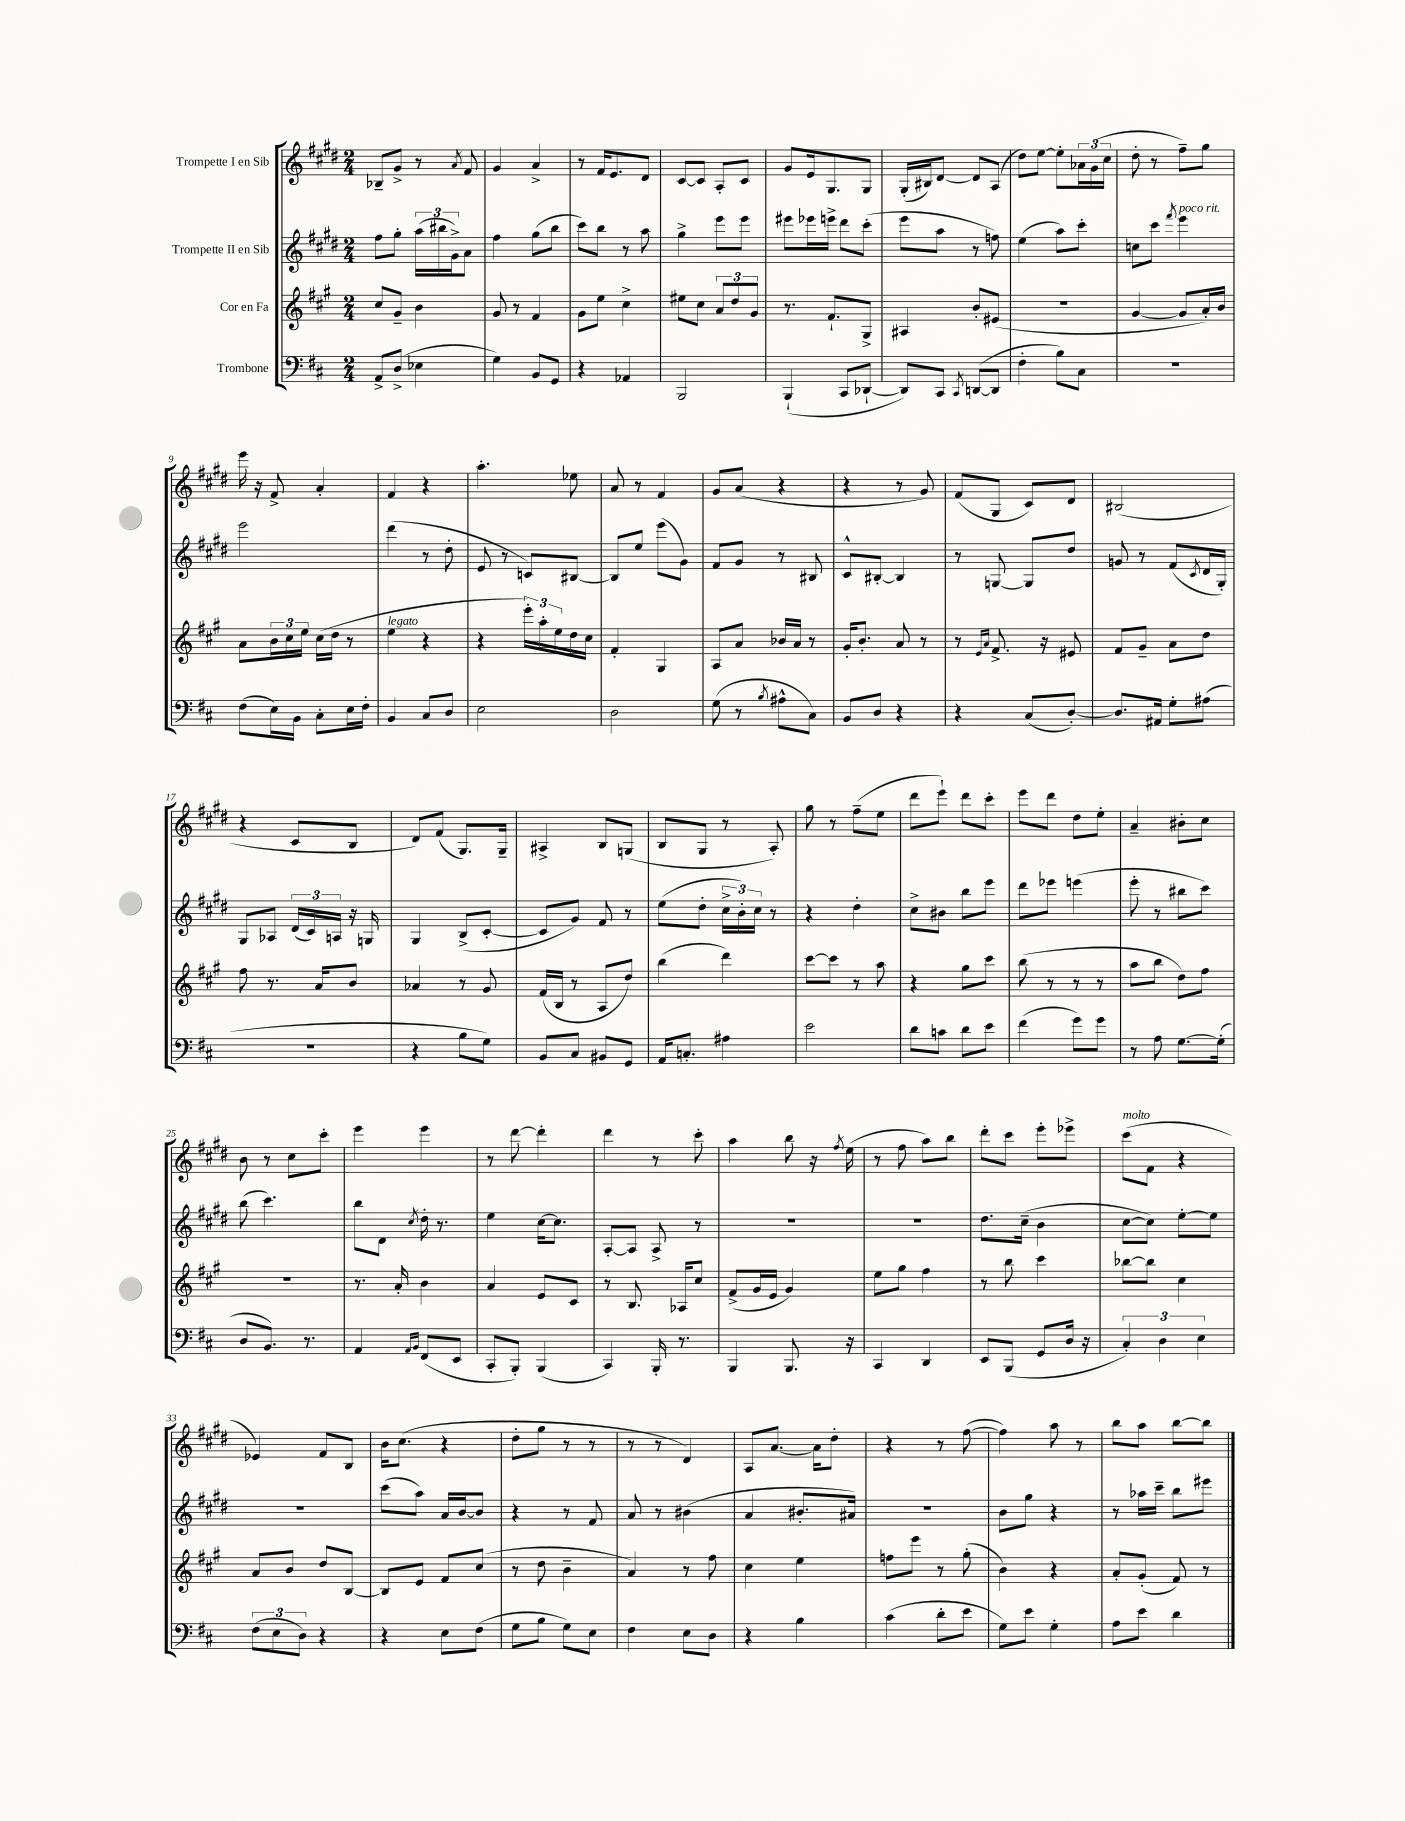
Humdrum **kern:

**kern	**kern	**kern	**kern
*part4	*part3	*part2	*part1
*staff4	*staff3	*staff2	*staff1
*I"Trombone	*I"Cor en Fa	*I"Trompette II en Sib	*I"Trompette I en Sib
*clefF4	*clefG2	*clefG2	*clefG2
*k[f#c#]	*k[f#c#g#]	*k[f#c#g#d#]	*k[f#c#g#d#]
*M2/4	*M2/4	*M2/4	*M2/4
=1	=1	=1	=1
8AA^/L	8cc#/L	8ff#\L	8B-X~/L
(8D^/J	8g#~/J	8gg#'\J	8g#^/J
4E-X\	4b\	(24aa\LL	8r
.	.	24bb#X\	.
.	.	24g#^\J)	.
.	.	.	8qa/
.	.	8a\J	8f#/
=2	=2	=2	=2
4G\)	8g#/	4ff#\	4g#/
.	8r	.	.
8BB/L	4f#/	(8gg#\L	4a^/
8GG/J	.	8bb\J	.
=3	=3	=3	=3
4r	8g#\L	8ccc#\L)	8r
.	8ee\J	8bb\J	16f#/KL
.	.	.	8.e/
4AA-X/	4cc#^\	8r	.
.	.	8aa\	8d#/J
=4	=4	=4	=4
2BBB/	8ee#X\L	4gg#^\	[8c#/L
.	8cc#\J	.	8c#/J]
.	12a/L	8eee\L	8A'/L
.	12dd/	.	.
.	.	8eee\J	8c#/J
.	12g#/J	.	.
=5	=5	=5	=5
(4BBB`/	8.r	8eee#X\L	8g#/L
.	.	16eee-X\L	16e/k
.	8.f#`/L	16eeen^\JJ	8.G#/
8CC#/L	.	8ddd#\L	.
[8DD-X`/J	8G#^/J	(8ccc#'\J	8G#/J
=6	=6	=6	=6
8DD-/L])	4A#X/	8eee\L	(16G#'/LL
.	.	.	16B#X/J)
8CC#/J	.	8aa\J	[8d#/J
8qCC#/	.	.	.
([8DDn/L	8b'/L	8r	8d#/L]
8DD/J]	(8e#X/J	8ffn\)	(8A/J
=7	=7	=7	=7
4F#'\	2r	(4ee\	8dd#\L)
.	.	.	[8ee\J
8B\L)	.	8aa\L)	8ee'\L]
8C#\J	.	8ccc#'\J	24a-X\L
.	.	.	(24g#\
.	.	.	24cc#\JJ
=8	=8	=8	=8
2r	[4g#/	8ccn\L	8dd#'\
.	.	8ccc#\J	8r
.	.	8qfff#/	.
!	!	!LO:TX:a:i:t=poco rit.	!
.	8g#/L]	4eee\	8ff#~\L)
.	16a'/L)	.	8gg#\J
.	16b/JJ	.	.
!!LO:LB:g=z
=9	=9	=9	=9
(8F#\L	8a\L	2eee\	16eee\
.	.	.	16r
16E\L)	24b\L	.	8f#^/
.	24cc#\	.	.
16BB\JJ	.	.	.
.	24ee\JJ	.	.
8C#'\L	(16cc#\LL	.	4a'/
.	16dd\JJ	.	.
16E\L	8r	.	.
16F#'\JJ	.	.	.
=10	=10	=10	=10
!	!LO:TX:a:i:t=legato	!	!
4BB/	4ee\	(4ddd#\	4f#/
8C#/L	4r	8r	4r
8D/J	.	8dd#'\	.
=11	=11	=11	=11
2E\	4r	8e/	4.aa'\
.	.	8r	.
.	24eee'\LL)	8cn/L)	.
.	24aa'\	.	.
.	24ee\	.	.
.	16dd\	[8B#X/J	8ee-X\
.	16cc#\JJ	.	.
=12	=12	=12	=12
2D\	4f#'/	8B#/L]	8a/
.	.	8ee/J	8r
.	4G#/	(8eee\L	4f#/
.	.	8g#\J)	.
=13	=13	=13	=13
(8G\	8A/L	8f#/L	8g#/L
8r	8a/J	8g#/J	(8a/J
8qB/	.	.	.
8A#X^^\L	16b-X/LL	8r	4r
.	16a/JJ	.	.
8C#\J)	8r	8B#X/	.
=14	=14	=14	=14
8BB/L	16g#'/KL	8c#^^/L	4r
.	8.b'/J	.	.
8D/J	.	[8B#X'/J	.
4r	8a/	4B#/]	8r
.	8r	.	8g#/)
=15	=15	=15	=15
4r	8r	8r	(8f#/L
.	16qqe/LL	.	.
.	16qqa/JJ	.	.
.	8.f#^/	[8Gn/	8G#/J
(8C#/L	.	8G/L]	8c#/L)
.	16r	.	.
[8D'/J)	8e#X/	8dd#/J	8d#/J
=16	=16	=16	=16
8.D/L]	8f#/L	8gn/	(2B#X/
.	8g#~/J	8r	.
16AA#X/Jk	.	.	.
8G'\L	8a\L	(8f#/L	.
.	.	8qc#/	.
(8A#X\J	8dd\J	16d#/L	.
.	.	16G#'/JJ)	.
!!LO:LB:g=z
=17	=17	=17	=17
2r	8ff#\	8G#/L	4r
.	8.r	8A-X/J	.
.	.	(24d#/LL	8c#/L
.	.	24c#/)	.
.	16a/KL	.	.
.	.	24An/JJ	.
.	8b/J	16r	8B/J
.	.	16Gn/	.
=18	=18	=18	=18
4r	4a-X/	4G#/	8d#/L)
.	.	.	(8f#/J
8B\L	8r	(8B^/L	8.G#/L)
8G\J)	8g#/	[8c#'/J	.
.	.	.	16G#~/Jk
=19	=19	=19	=19
8BB/L	(16f#/LL	8c#/L]	4A#X^/
.	16B/JJ	.	.
8C#/J	8r	8g#/J)	.
8BB#X/L	8A/L	8f#/	8B/L
8GG/J	8dd/J)	8r	(8Gn/J
=20	=20	=20	=20
16AA/KL	(4bb\	(8ee\L	8B/L
8.Cn'/J	.	.	.
.	.	8dd#'\J	8G#/J
4A#X\	4ddd\)	24cc#^\LL	8r
.	.	24b'\)	.
.	.	24cc#\JJ	.
.	.	8r	8A'/)
=21	=21	=21	=21
2e\	[8ccc#\L	4r	8gg#\
.	8ccc#\J]	.	8r
.	8r	4dd#'\	(8ff#~\L
.	8aa\	.	8ee\J
=22	=22	=22	=22
8d\L	4r	8cc#^\L	8ddd#\L
8cn\J	.	8b#X\J	8eee`\J)
8d\L	8gg#\L	8bb\L	8ddd#\L
8e\J	8ccc#\J	8eee\J	8ccc#'\J
=23	=23	=23	=23
(4f#\	(8bb\	8ddd#\L	8eee\L
.	8r	8eee-X\J	8ddd#\J
8g\L)	8r	(4eeen\	8dd#\L
8g\J	8r	.	8ee'\J
=24	=24	=24	=24
8r	8aa\L	8eee'\	4a~/
8A\	8bb\J	8r	.
[8.G\L	8dd\L)	8bb#X\L	8b#X'\L
.	8ff#\J	8ccc#\J)	8cc#\J
(16G'\Jk]	.	.	.
!!LO:LB:g=z
=25	=25	=25	=25
8D/L	2r	(8bb\	8b\
8.BB/J)	.	4.ccc#\)	8r
.	.	.	8cc#\L
8.r	.	.	.
.	.	.	8ccc#'\J
=26	=26	=26	=26
4AA/	8.r	8bb\L	4eee\
.	.	8d#\J	.
.	16a'/	.	.
16qqAA/LL	.	.	.
16qqBB/JJ	.	8qcc#/	.
(8FF#/L	4b\	16dd#'\	4eee\
.	.	8.r	.
8EE/J	.	.	.
=27	=27	=27	=27
8CC#'/L	4a/	4ee\	8r
8BBB'/J)	.	.	[8ddd#\
(4BBB/	8e/L	[16cc#\KL	4ddd#'\]
.	.	8.cc#\J]	.
.	8c#/J	.	.
=28	=28	=28	=28
4CC#/)	8r	[8A'/L	4ddd#\
.	8.B/	8A/J]	.
16BBB'/	.	8A^/	8r
8.r	16A-X/KL	.	.
.	8cc#/J	8r	8ccc#'\
=29	=29	=29	=29
4BBB/	(8f#^/L	2r	4aa\
.	16g#/L	.	.
.	16e/JJ	.	.
8.BBB/	4g#/)	.	8bb\
.	.	.	16r
.	.	.	8qff#/
16r	.	.	(16ee\
=30	=30	=30	=30
4CC#/	8ee\L	2r	8r
.	8gg#\J	.	8ff#\
4DD/	4ff#\	.	8aa\L)
.	.	.	8bb\J
=31	=31	=31	=31
8EE/L	8r	8.dd#\L	8ddd#'\L
(8BBB/J	8bb\	.	8ccc#\J
.	.	(16cc#~\Jk	.
8GG/L	4ccc#\	4b\	8eee'\L
16D/Jk	.	.	8eee-X^\J
16r	.	.	.
=32	=32	=32	=32
!	!	!	!LO:TX:a:i:t=molto
6C#'/)	[8bb-X\L	[8cc#\L	(8ccc#\L
.	8bb-\J]	8cc#\J])	8f#\J
6D\	.	.	.
.	4cc#\	[8ee'\L	4r
6E\	.	.	.
.	.	8ee\J]	.
!!LO:LB:g=z
=33	=33	=33	=33
(12F#\L	8a/L	2r	4e-X/)
12E\	.	.	.
.	8b/J	.	.
12D\J)	.	.	.
4r	8dd/L	.	8f#/L
.	[8B/J	.	8B/J
=34	=34	=34	=34
4r	8B/L]	(8ccc#\L	16b\KL
.	.	.	(8.cc#\J
.	8e/J	8aa\J)	.
8E\L	8f#/L	16a/LL	4r
.	.	[16b/J	.
(8F#\J	(8cc#/J	8b/J]	.
=35	=35	=35	=35
8G\L	8r	4r	8dd#'\L
8B\J	8dd\	.	8gg#\J
8G\L)	4b~\	8r	8r
8E\J	.	8f#/	8r
=36	=36	=36	=36
4F#\	4a/)	8a/	8r
.	.	8r	8r
8E\L	8r	(4b#X\	4d#/)
8D\J	8ff#\	.	.
=37	=37	=37	=37
4r	4cc#\	4a/	8A/L
.	.	.	[8.a/J
4B\	4ee\	8.b#X'/L	.
.	.	.	16a\KL]
.	.	.	8dd#'\J
.	.	16a#X/Jk)	.
=38	=38	=38	=38
(4c#\	8ffn\L	2r	4r
.	8eee\J	.	.
8d'\L	8r	.	8r
8e\J	(8gg#'\	.	([8ff#\
=39	=39	=39	=39
8G\L)	4b\)	8b\L	4ff#\])
8e\J	.	8gg#\J	.
4G'\	4r	4r	8aa\
.	.	.	8r
=40	=40	=40	=40
8A\L	8a'/L	8r	8bb\L
8e\J	(8g#'/J	16aa-X\LL	8aa\J
.	.	16ccc#~\JJ	.
4d\	8f#/)	8bb\L	[8bb\L
.	8r	8eee#X\J	8bb\J]
==	==	==	==
*-	*-	*-	*-
